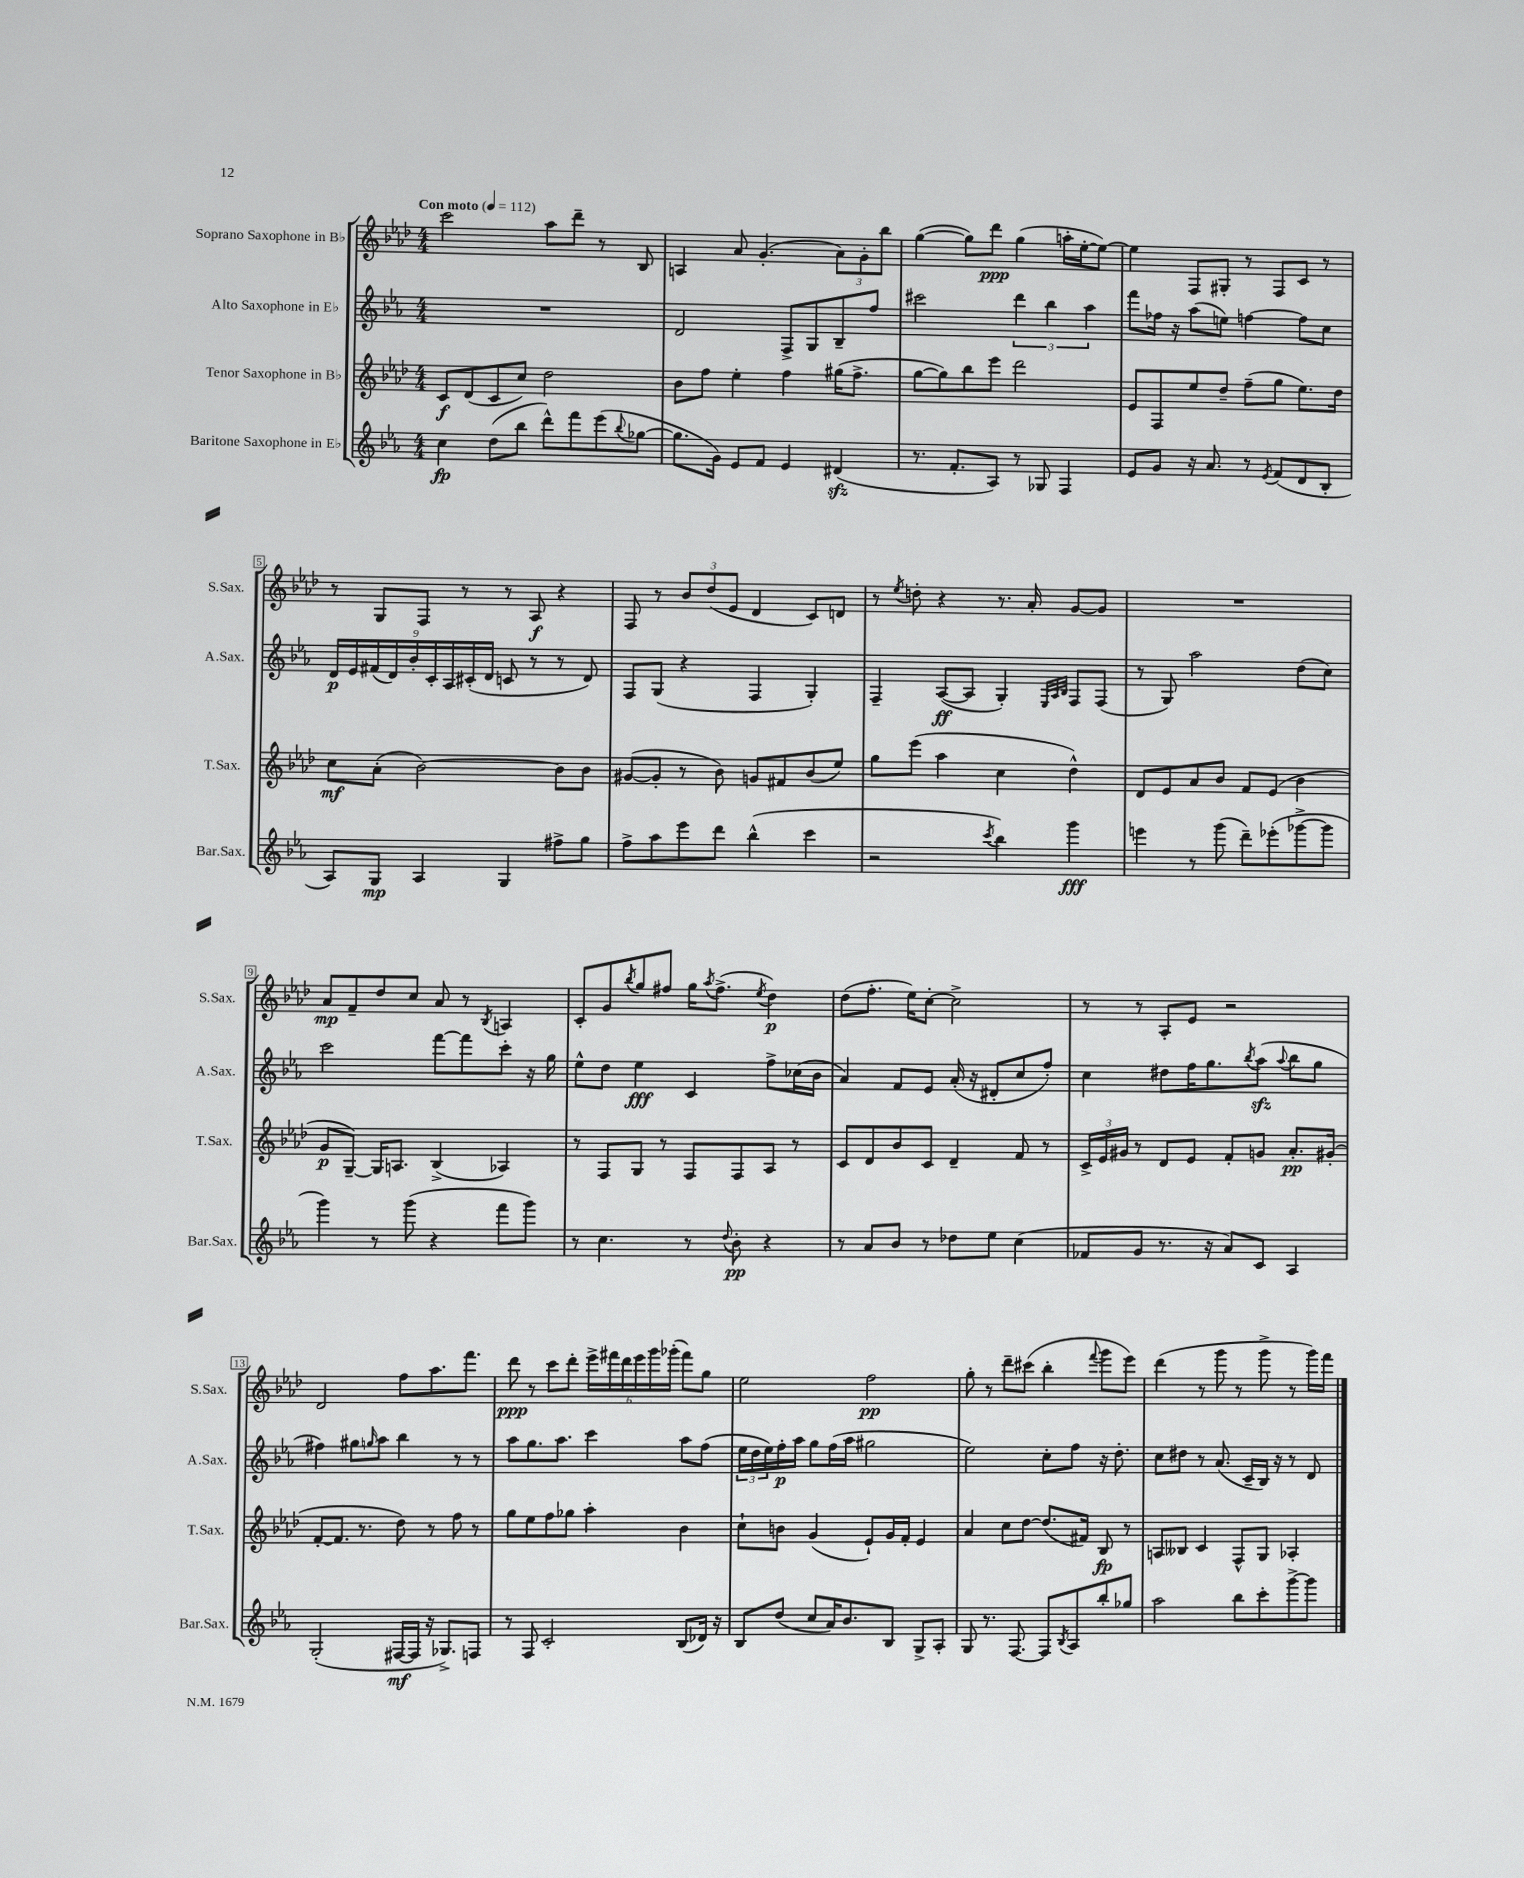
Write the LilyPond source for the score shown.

<<
\new StaffGroup <<
\new Staff = "s0" \with { instrumentName = "Soprano Saxophone in Bb" shortInstrumentName = "S.Sax." } {
    \clef treble \key aes \major \numericTimeSignature \time 4/4 \tempo "Con moto" 4 = 112
    c'''2 aes''8 des'''8-- r8 bes8 |
    a4 aes'8 g'4.-.( \tuplet 3/2 { aes'8) g'8-. bes''8 } |
    g''4~( g''8) des'''8\ppp g''4( a''16-. ees''16~-. ees''8~) |
    ees''4 f8 gis8-. r8 f8 c'8 r8 |
    r8 g8 f8 r8 r8 aes8\f r4 |
    f8 r8 \tuplet 3/2 { bes'8 des''8( ees'8 } des'4 c'8) d'8 |
    r8 \acciaccatura { ees''8 } d''8-. r4 r8. aes'16-. g'8~ g'8 |
    R1 |
    aes'8\mp f'8-- des''8 c''8 aes'8 r8 \acciaccatura { bes8 } a4 |
    c'8-. g'8 \acciaccatura { bes''8 } g''8 fis''8 g''16 \acciaccatura { aes''8 } fis''8.->( \acciaccatura { ees''8 } des''4\p) |
    des''8( f''8.-. ees''16) c''8~-. c''2-> |
    r8 r8 aes8-. ees'8 r2 |
    des'2 f''8 aes''8. f'''8. |
    des'''8\ppp r8 c'''8 des'''8-. \tuplet 6/4 { ees'''16-> fis'''16 des'''16 ees'''16 g'''16 ges'''16-.( } fis'''8) g''8 |
    ees''2 f''2\pp |
    g''8-. r8 des'''8-- cis'''8( bes''4-. \appoggiatura { f'''8 } g'''8 ees'''8) |
    des'''4( r8 g'''8 r8 g'''8-> r8 g'''16) f'''16 \bar "|." |
}
\new Staff = "s1" \with { instrumentName = "Alto Saxophone in Eb" shortInstrumentName = "A.Sax." } {
    \clef treble \key ees \major \numericTimeSignature \time 4/4
    R1 |
    d'2 f8-> g8 bes8-- f''8 |
    cis'''2 \tuplet 3/2 { d'''4 bes''4 aes''4 } |
    f'''8 fes''16 r16 aes''8( e''8) f''4~ f''8 c''8 |
    \tuplet 9/8 { d'16\p ees'16 fis'16( d'16) bes'16-. c'16-. aes16 cis'16-.( d'16 } c'8 r8 r8 d'8) |
    f8 g8( r4 f4 g4-.) |
    f4-- aes8~\ff( aes8 g4-.) \grace { ees32 aes32 bes32 } f8 f8( |
    r8 g8) aes''2 d''8( c''8) |
    c'''2 f'''8~ f'''8 c'''8-. r16 g''16 |
    ees''8-^ d''8 ees''4\fff c'4 f''8-> ces''16( bes'16 |
    aes'4) f'8 ees'8 aes'16-.( r16 dis'8-. c''8 f''8-.) |
    c''4 dis''8 f''16 g''8. \acciaccatura { bes''8 } aes''8\sfz( \appoggiatura { aes''8 } bes''8 g''8 |
    fis''4) gis''8 \grace { g''16 } aes''8 bes''4 r8 r8 |
    aes''8 g''8. aes''8. c'''4 aes''8 f''8( |
    \tuplet 3/2 { ees''16 d''16 ees''16) } f''16-.\p aes''16 g''8 f''16( aes''16 gis''2 |
    ees''2) c''8-. f''8 r16 d''8.-. |
    c''8 dis''8 r8 aes'8.( c'16-- bes16) r16 r8 d'8 \bar "|." |
}
\new Staff = "s2" \with { instrumentName = "Tenor Saxophone in Bb" shortInstrumentName = "T.Sax." } {
    \clef treble \key aes \major \numericTimeSignature \time 4/4
    c'8\f des'8( c'8 c''8) des''2 |
    bes'8 f''8 ees''4-. f''4 gis''16( f''8.-> |
    g''8~ g''8) bes''8 ees'''8 des'''2 |
    ees'8 f8 ees''8 des''8-- f''8--( g''8 ees''8.) des''16 |
    c''8\mf aes'8-.( bes'2~) bes'8 bes'8 |
    gis'8~( gis'8-. r8 bes'8) g'8 fis'8 bes'8( ees''8) |
    g''8 ees'''8( aes''4 c''4 des''4-^) |
    des'8 ees'8 aes'8 bes'8 f'8 ees'8( bes'4 |
    g'8\p g8~--) g16 a8. bes4->( aes4) |
    r8 f8 g8 r8 f8 f8 aes8 r8 |
    c'8 des'8 bes'8 c'8 des'4-- f'8 r8 |
    \tuplet 3/2 { c'16-> ees'16 gis'16 } r8 des'8 ees'8 f'8-. g'8 aes'8.-.\pp gis'16-.( |
    f'8~-. f'8. r8. des''8) r8 f''8 r8 |
    g''8 ees''8 f''8 ges''8 aes''4-. bes'4 |
    c''8-! b'8 g'4( ees'8-!) g'16 f'16-. ees'4 |
    aes'4 c''8 des''8~ des''8.( fis'16) bes8\fp r8 |
    a8 beses8 c'4 f8-^ g8 aes4-. \bar "|." |
}
\new Staff = "s3" \with { instrumentName = "Baritone Saxophone in Eb" shortInstrumentName = "Bar.Sax." } {
    \clef treble \key ees \major \numericTimeSignature \time 4/4
    c''4\fp d''8( bes''8 d'''8-^) f'''8 ees'''8( \appoggiatura { bes''8 } ges''8~ |
    ges''8. g'16) ees'8 f'8 ees'4 dis'4\sfz( |
    r8. f'8.-. aes8) r8 ges8 f4 |
    ees'8 g'8 r16 aes'8. r8 \acciaccatura { ees'8 } f'8( d'8 bes8-. |
    aes8) g8\mp aes4 g4 fis''8-> g''8 |
    f''8-> aes''8 ees'''8 d'''8 bes''4-^( c'''4 |
    r2 \acciaccatura { c'''8 } bes''4) g'''4\fff |
    e'''4 r8 g'''8( d'''8--) ees'''8-.( ges'''8~-> ges'''8 |
    g'''4) r8 g'''8( r4 f'''8 g'''8) |
    r8 c''4. r8 \appoggiatura { d''8 } bes'8-.\pp r4 |
    r8 aes'8 bes'8 r8 des''8 ees''8 c''4( |
    fes'8 g'8 r8. r16 aes'8) c'8 aes4 |
    g2-.( fis16~\mf fis16 r16 ges8.->) f8 |
    r8 f8 c'2-. bes8( des'16) r16 |
    bes8 d''8( c''8 aes'16) bes'8. bes8 g8-> aes8-. |
    g8 r8. f8.~ f8 \acciaccatura { bes8 } aes8 bes''8-. ges''8 |
    aes''2 bes''8 c'''8-. g'''8~-> g'''8 \bar "|." |
}
>>
>>
\layout { \context { \Score \override BarNumber.stencil = #(make-stencil-boxer 0.1 0.3 ly:text-interface::print) } }
